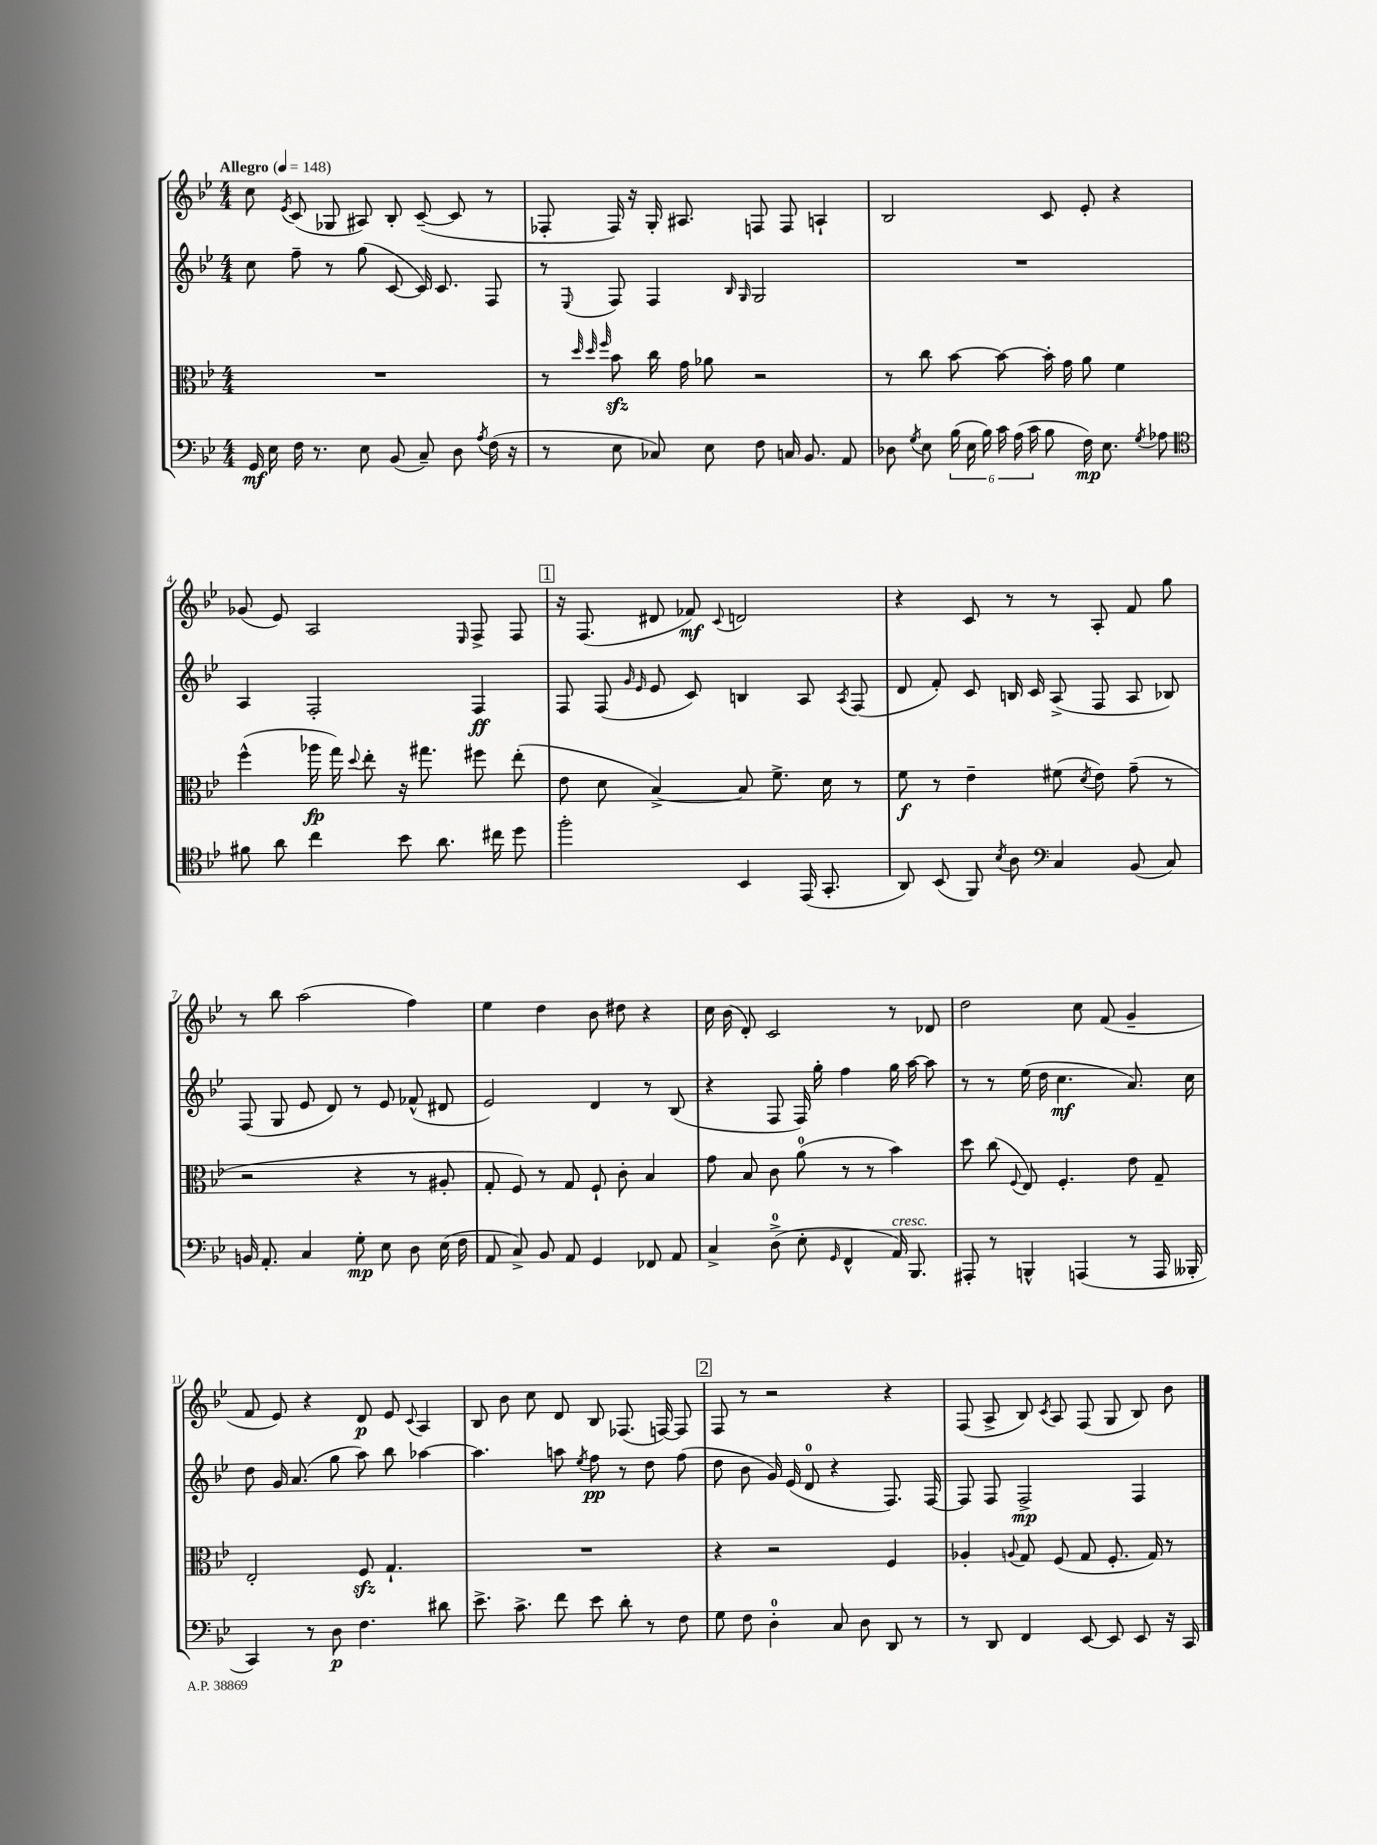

**kern	**kern	**kern	**kern
*staff4	*staff3	*staff2	*staff1
*clefF4	*clefC3	*clefG2	*clefG2
*k[b-e-]	*k[b-e-]	*k[b-e-]	*k[b-e-]
*M4/4	*M4/4	*M4/4	*M4/4
*MM148	*MM148	*MM148	*MM148
16GG/	1r	8cc\	8cc\
16E-\	.	.	.
.	.	.	8qe-/
16F\	.	8ff~\	(8c/
8.r	.	.	.
.	.	8r	8G-/
8E-\	.	(8gg\	8A#/)
(8BB-/	.	[8c/	8B-'/
8C~/)	.	16c/])	([8c~/
.	.	8.c/	.
8D\	.	.	8c/]
8qA/	.	.	.
(16F\	.	8F/	8r
16r	.	.	.
=	=	=	=
8r	8r	8r	8F-'/
.	32qqdd/	.	.
.	32qqdd/	.	.
.	32qqff/	8qqE-/	.
8E-\	8b-\	8F/	16F-/)
.	.	.	16r
8C-/)	16cc\	4F/	16G'/
.	16g\	.	8.A#/
8E-\	8a-\	.	.
.	.	16qqB-/	.
.	.	16qqG/	.
8F\	2r	2G/	8F/
16C/	.	.	8F/
8.BB-/	.	.	.
.	.	.	4A`/
8AA/	.	.	.
=	=	=	=
8D-\	8r	1r	2B-/
8qG/	.	.	.
8E-\	8cc\	.	.
(24B-\	[8b-\	.	.
24E-\	.	.	.
24B-\)	.	.	.
24c\	8b-\_	.	.
(24A\	.	.	.
24c\	.	.	.
8B-\	16b-'\]	.	8c/
.	16g\	.	.
16F\)	8a\	.	8e-'/
8.E-\	.	.	.
.	4f\	.	4r
8qG/	.	.	.
8A-\	.	.	.
=	=	=	=
*clefC4	*	*	*
8f#\	(4ff^^\	4A/	(8g-/
8a\	.	.	8e-/)
4cc\	16aa-\	2F'/	2A/
.	16gg\)	.	.
.	8qqdd/	.	.
.	8ee-'\	.	.
8b-\	16r	.	.
.	8.gg#\	.	.
8.a\	.	.	.
.	.	.	16qqE-/
.	8ff#\	4F/	8F^/
16cc#\	.	.	.
8dd\	(8ee-'\	.	8F/
=	=	=	=
2ff'\	8e-\	8F/	16r
.	.	.	(8.F/
.	8d\	(8F/	.
.	.	16qqg/	.
.	.	16qqe-/	.
.	[4B-^/)	8e-/	8d#/
.	.	8c/)	8f-/)
.	.	.	8qqc/
4BB-/	8B-/]	4B/	2d/
.	8.f^\	.	.
(16EE-/	.	8A/	.
8.GG'/	16d\	.	.
.	.	8qA/	.
.	8r	(8F/	.
=	=	=	=
8AA/)	8f\	8d/	4r
(8BB-/	8r	8f'/)	.
8FF/)	4e-~\	8c/	8c/
8qB-/	.	.	.
8A\	.	16B/	8r
.	.	16c/	.
*clefF4	*	*	*
4C/	(8f#\	(8A^/	8r
.	8qd/	.	.
.	8e-\)	8F/	8A'/
(8BB-/	(8g~\	8A/	8f/
8C/)	8r	8B-/)	8gg\
=	=	=	=
16BB/	2r	(8F/	8r
8.AA'/	.	.	.
.	.	8G/	8bb-\
4C/	.	8e-/	(2aa\
.	.	8d/)	.
8G'\	4r	8r	.
8E-\	.	8e-/	.
8D\	8r	(8f-^^/	4ff\)
(16E-\	8A#'/	8d#/	.
16F\	.	.	.
=	=	=	=
8AA/	8G'/	2e-/)	4ee-\
8C^/)	8F/)	.	.
8BB-/	8r	.	4dd\
8AA/	8G/	.	.
4GG/	8F`/	4d/	8b-\
.	8c'\	.	8dd#\
8FF-/	4B-/	8r	4r
8AA/	.	(8B-/	.
=	=	=	=
4C^/	8g\	4r	16cc\
.	.	.	(16b-\
.	8B-/	.	8d'/)
(8D^\	8c\	8F/	2c/
8E-'\	(8a\	16F/)	.
.	.	16gg'\	.
16qqGG/	.	.	.
4FF^^/	8r	4ff\	.
.	8r	.	.
16AA/)	4b-\)	16gg\	8r
8.BBB-/	.	[16aa\	.
.	.	8aa\]	8d-/
=	=	=	=
8AAA#'/	8dd\	8r	2dd\
8r	(8cc\	8r	.
.	8qqF/	.	.
4BBB^^/	8E-/)	(16ee-\	.
.	.	16dd\	.
.	4.F'/	4.cc\	.
(4AAA/	.	.	8cc\
.	.	.	(8f/
8r	8e-\	8.a/)	4g~/
16AAA/	8G~/	.	.
16BBB--'/	.	16cc\	.
=	=	=	=
4CC/)	2E-'/	8dd\	8f/
.	.	16g/	8e-/)
.	.	(8.a/	.
8r	.	.	4r
8D\	.	8gg\	.
4.F\	8F/	8aa\)	8d/
.	4.G`/	8bb-\	8e-/
.	.	.	8qqc/
.	.	[4aa-\	4A/
8d#\	.	.	.
=	=	=	=
8.e-^\	1r	4.aa-\]	8B-/
.	.	.	8b-\
8.c^\	.	.	.
.	.	.	8cc\
8f\	.	8aa\	8d/
.	.	8qee-/	.
8e-\	.	8ff\	8B-/
8d'\	.	8r	(8.F-/
8r	.	8dd\	.
.	.	.	[16F/)
8F\	.	(8ff\	8F/]
=	=	=	=
8G\	4r	8dd\	8F/
8F\	.	8b-\	8r
4D'\	2r	16g/)	2r
.	.	(16e-/	.
.	.	8d/	.
8C/	.	4r	.
8D\	.	.	.
8DD/	4F/	8.F/)	4r
8r	.	.	.
.	.	[16F/	.
=	=	=	=
8r	4A-'/	8F/]	(8F/
8DD/	.	8F/	8A^/
.	8qqA/	.	.
4FF/	8G/	2F^/	8B-/)
.	.	.	8qc/
.	(8F/	.	8A/
[8EE-/	8G/	.	(8F/
8EE-/]	8.F'/	.	8G/
8EE-/	.	4F/	8B-/)
.	16G/)	.	.
16r	8r	.	8b-\
16CC/	.	.	.
==	==	==	==
*-	*-	*-	*-
